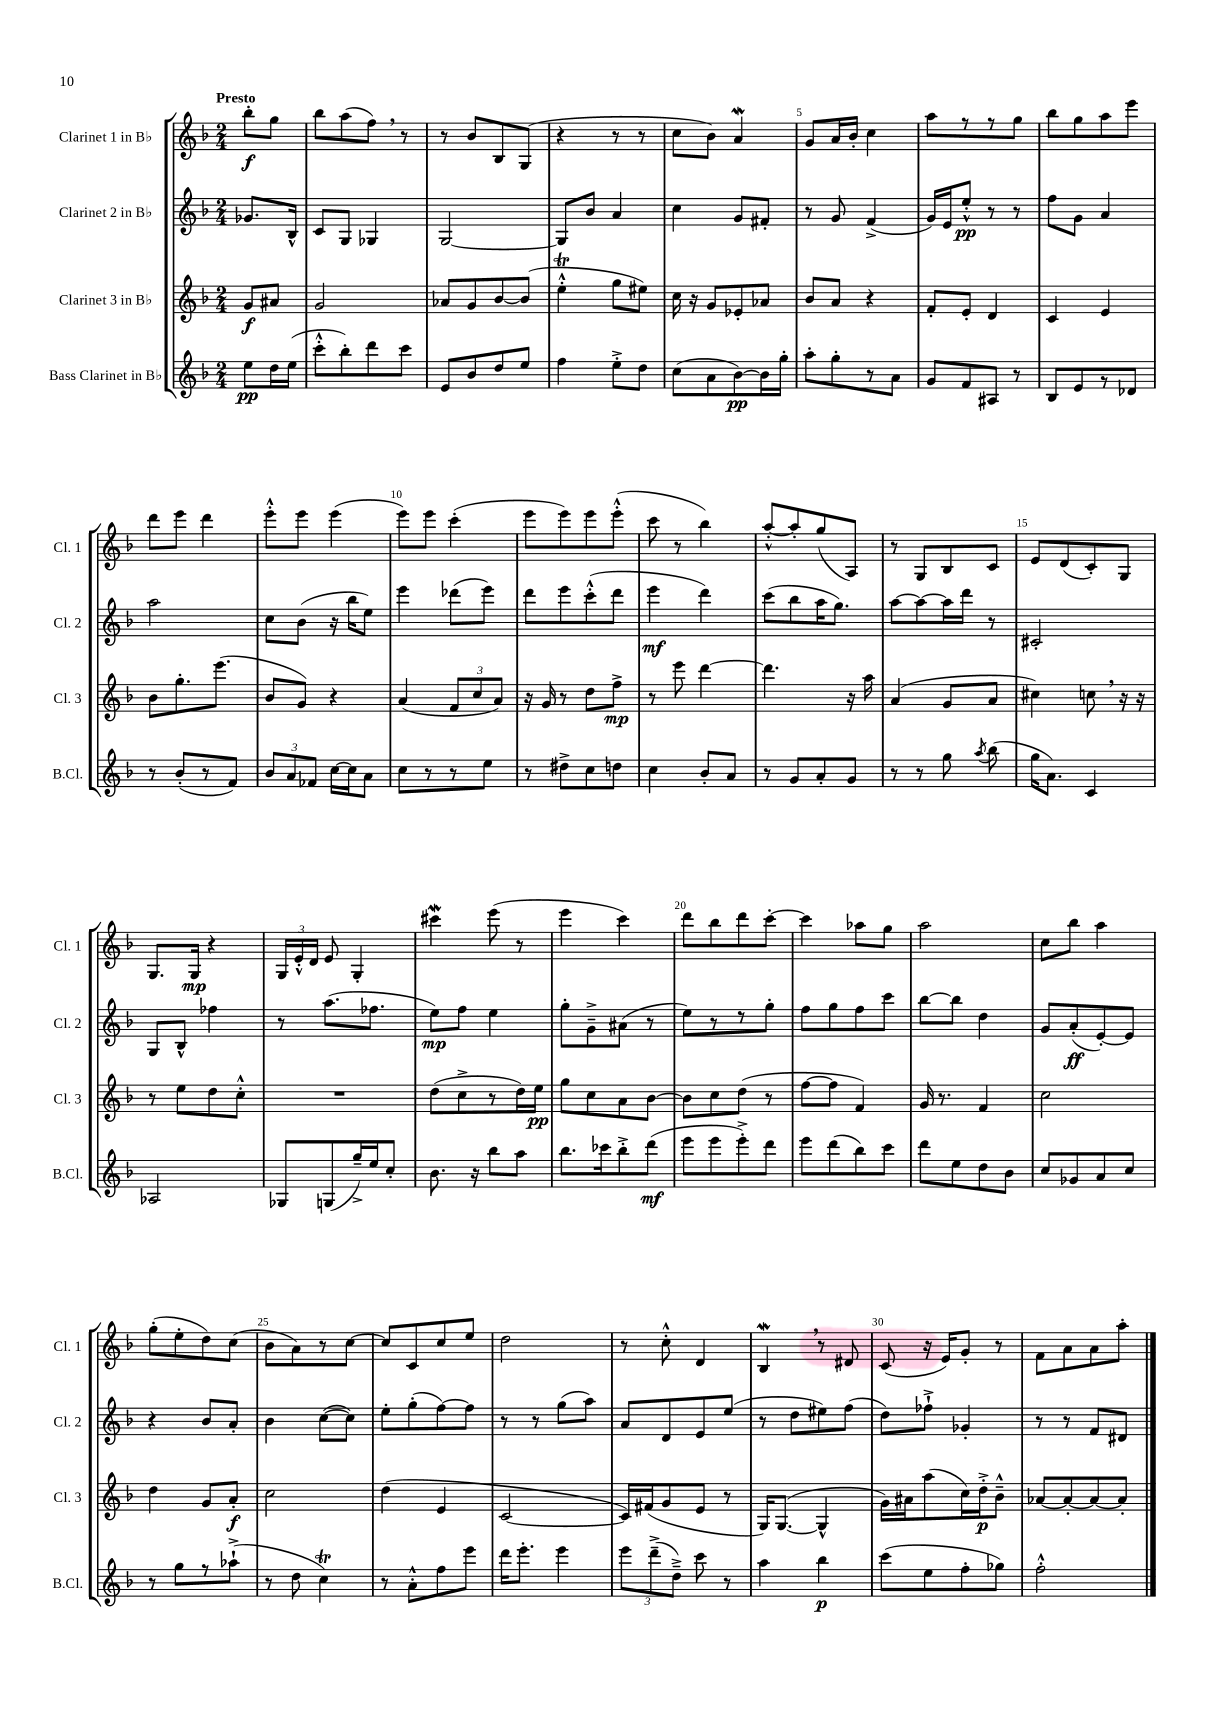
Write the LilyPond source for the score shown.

<<
\new StaffGroup <<
\new Staff = "s0" \with { instrumentName = "Clarinet 1 in Bb" shortInstrumentName = "Cl. 1" } {
    \clef treble \key f \major \numericTimeSignature \time 2/4 \partial 4 \tempo "Presto"
    \autoBeamOff bes''8[-.\f g''8] |
    bes''8[ a''8( f''8]) \breathe r8 |
    r8 bes'8[ bes8 g8]( |
    r4 r8 r8 |
    c''8[ bes'8]) a'4\mordent |
    g'8[ a'16 bes'16]-. c''4 |
    a''8[ r8 r8 g''8] |
    bes''8[ g''8 a''8 e'''8] |
    d'''8[ e'''8] d'''4 |
    e'''8[-.-^ e'''8] e'''4( |
    e'''8[) e'''8] c'''4-.( |
    e'''8[ e'''8) e'''8 e'''8]-.-^( |
    c'''8 r8 bes''4) |
    a''8[~-.-^ a''8-. g''8( a8]) |
    r8 g8[ bes8 c'8] |
    e'8[ d'8( c'8-.) g8] |
    g8.[ g16]\mp r4 |
    \tuplet 3/2 { g16[ e'16-.-^ d'16] } e'8 g4-. |
    cis'''4\mordent e'''8( r8 |
    e'''4 c'''4) |
    d'''8[ bes''8 d'''8 c'''8]~-. |
    c'''4 aes''8[ g''8] |
    a''2 |
    c''8[ bes''8] a''4 |
    g''8[-.( e''8-. d''8) c''8]( |
    bes'8[ a'8) r8 c''8]~ |
    c''8[ c'8 c''8 e''8] |
    d''2 |
    r8 c''8-.-^ d'4 |
    bes4\mordent \breathe r8 dis'8 |
    c'8( r16 e'16[) g'8]-. r8 |
    f'8[ a'8 a'8 a''8]-. \bar "|." |
}
\new Staff = "s1" \with { instrumentName = "Clarinet 2 in Bb" shortInstrumentName = "Cl. 2" } {
    \clef treble \key f \major \numericTimeSignature \time 2/4 \partial 4
    \autoBeamOff ges'8.[ bes16]-^ |
    c'8[ g8] ges4 |
    g2~ |
    g8[ bes'8] a'4 |
    c''4 g'8[ fis'8]-. |
    r8 g'8 f'4->( |
    g'16[) e'16 e''8]-.-^\pp r8 r8 |
    f''8[ g'8] a'4 |
    a''2 |
    c''8[ bes'8]( r16 bes''16[ e''8]) |
    e'''4 des'''8[( e'''8]) |
    d'''8[ e'''8 c'''8-.-^( d'''8] |
    e'''4\mf d'''4) |
    c'''8[( bes''8 a''16 g''8.]) |
    a''8[~ a''8~ a''16 d'''16] r8 |
    cis'2-. |
    g8[ bes8]-^ fes''4 |
    r8 a''8.[( fes''8.] |
    e''8[\mp) f''8] e''4 |
    g''8[-. g'8---> ais'8]( r8 |
    e''8[) r8 r8 g''8]-. |
    f''8[ g''8 f''8 c'''8] |
    bes''8[~ bes''8] d''4 |
    g'8[ a'8-.\ff( e'8~-.) e'8] |
    r4 bes'8[ a'8]-. |
    bes'4 c''8[~( c''8]) |
    e''8[-. g''8-.( f''8~) f''8] |
    r8 r8 g''8[( a''8]) |
    a'8[ d'8 e'8 e''8]( |
    r8 d''8[ eis''8) f''8]( |
    d''8[) fes''8]-!-> ges'4-. |
    r8 r8 f'8[ dis'8] \bar "|." |
}
\new Staff = "s2" \with { instrumentName = "Clarinet 3 in Bb" shortInstrumentName = "Cl. 3" } {
    \clef treble \key f \major \numericTimeSignature \time 2/4 \partial 4
    \autoBeamOff g'8[\f ais'8] |
    g'2 |
    aes'8[ g'8 bes'8~ bes'8]( |
    e''4-.-^\trill g''8[ eis''8]) |
    c''16 r16 g'8[ ees'8-. aes'8] |
    bes'8[ a'8] r4 |
    f'8[-. e'8]-. d'4 |
    c'4 e'4 |
    bes'8[ g''8.-. e'''8.]( |
    bes'8[ g'8]) r4 |
    a'4( \tuplet 3/2 { f'8[ c''8 a'8]) } |
    r16 g'16 r8 d''8[ f''8]->\mp |
    r8 e'''8 d'''4~ |
    d'''4. r16 a''16 |
    a'4( g'8[ a'8] |
    cis''4) c''8 \breathe r16 r16 |
    r8 e''8[ d''8 c''8]-.-^ |
    R2 |
    d''8[( c''8-> r8 d''16) e''16]\pp |
    g''8[ c''8 a'8 bes'8]~ |
    bes'8[ c''8 d''8]( r8 |
    f''8[~ f''8] f'4) |
    g'16 r8. f'4 |
    c''2 |
    d''4 g'8[ a'8]-.\f |
    c''2 |
    d''4( e'4 |
    c'2~ |
    c'16[) fis'16( g'8 e'8] r8 |
    g16[) g8.]~( g4-^ |
    g'16[) ais'16 a''8( c''16) d''16-.->\p bes'8]---^ |
    aes'8[~ aes'8~-. aes'8~ aes'8]-. \bar "|." |
}
\new Staff = "s3" \with { instrumentName = "Bass Clarinet in Bb" shortInstrumentName = "B.Cl." } {
    \clef treble \key f \major \numericTimeSignature \time 2/4 \partial 4
    \autoBeamOff e''8[\pp d''16 e''16]( |
    c'''8[-.-^ bes''8-.) d'''8 c'''8] |
    e'8[ bes'8 d''8 e''8] |
    f''4 e''8[-.-> d''8] |
    c''8[( a'8 bes'8~\pp) bes'16 g''16]-. |
    a''8[-. g''8-. r8 a'8] |
    g'8[ f'8 ais8] r8 |
    bes8[ e'8 r8 des'8] |
    r8 bes'8[-.( r8 f'8]) |
    \tuplet 3/2 { bes'8[ a'8 fes'8] } c''16[~ c''16 a'8] |
    c''8[ r8 r8 e''8] |
    r8 dis''8[-> c''8 d''8] |
    c''4 bes'8[-. a'8] |
    r8 g'8[ a'8-. g'8] |
    r8 r8 g''8 \acciaccatura { a''8 } bes''8( |
    g''16[ a'8.]) c'4 |
    aes2 |
    ges8[ g8( g''16--->) e''16 c''8]-. |
    bes'8. r16 bes''8[ a''8] |
    bes''8.[ ces'''16 bes''8-.-> d'''8]\mf( |
    e'''8[ e'''8 e'''8-.->) d'''8] |
    e'''8[ d'''8( bes''8) c'''8] |
    d'''8[ e''8 d''8 bes'8] |
    c''8[ ges'8 a'8 c''8] |
    r8 g''8[ r8 aes''8]-!->( |
    r8 d''8 c''4\trill) |
    r8 a'8[-.-^ f''8 e'''8] |
    d'''16[ e'''8.]-. e'''4 |
    \tuplet 3/2 { e'''8[ d'''8--->( d''8]--->) } c'''8 r8 |
    a''4 bes''4\p |
    c'''8[( e''8 f''8-. ges''8]) |
    f''2-.-^ \bar "|." |
}
>>
>>
\layout { \context { \Score \override BarNumber.break-visibility = ##(#f #t #t) barNumberVisibility = #(every-nth-bar-number-visible 5) } }
